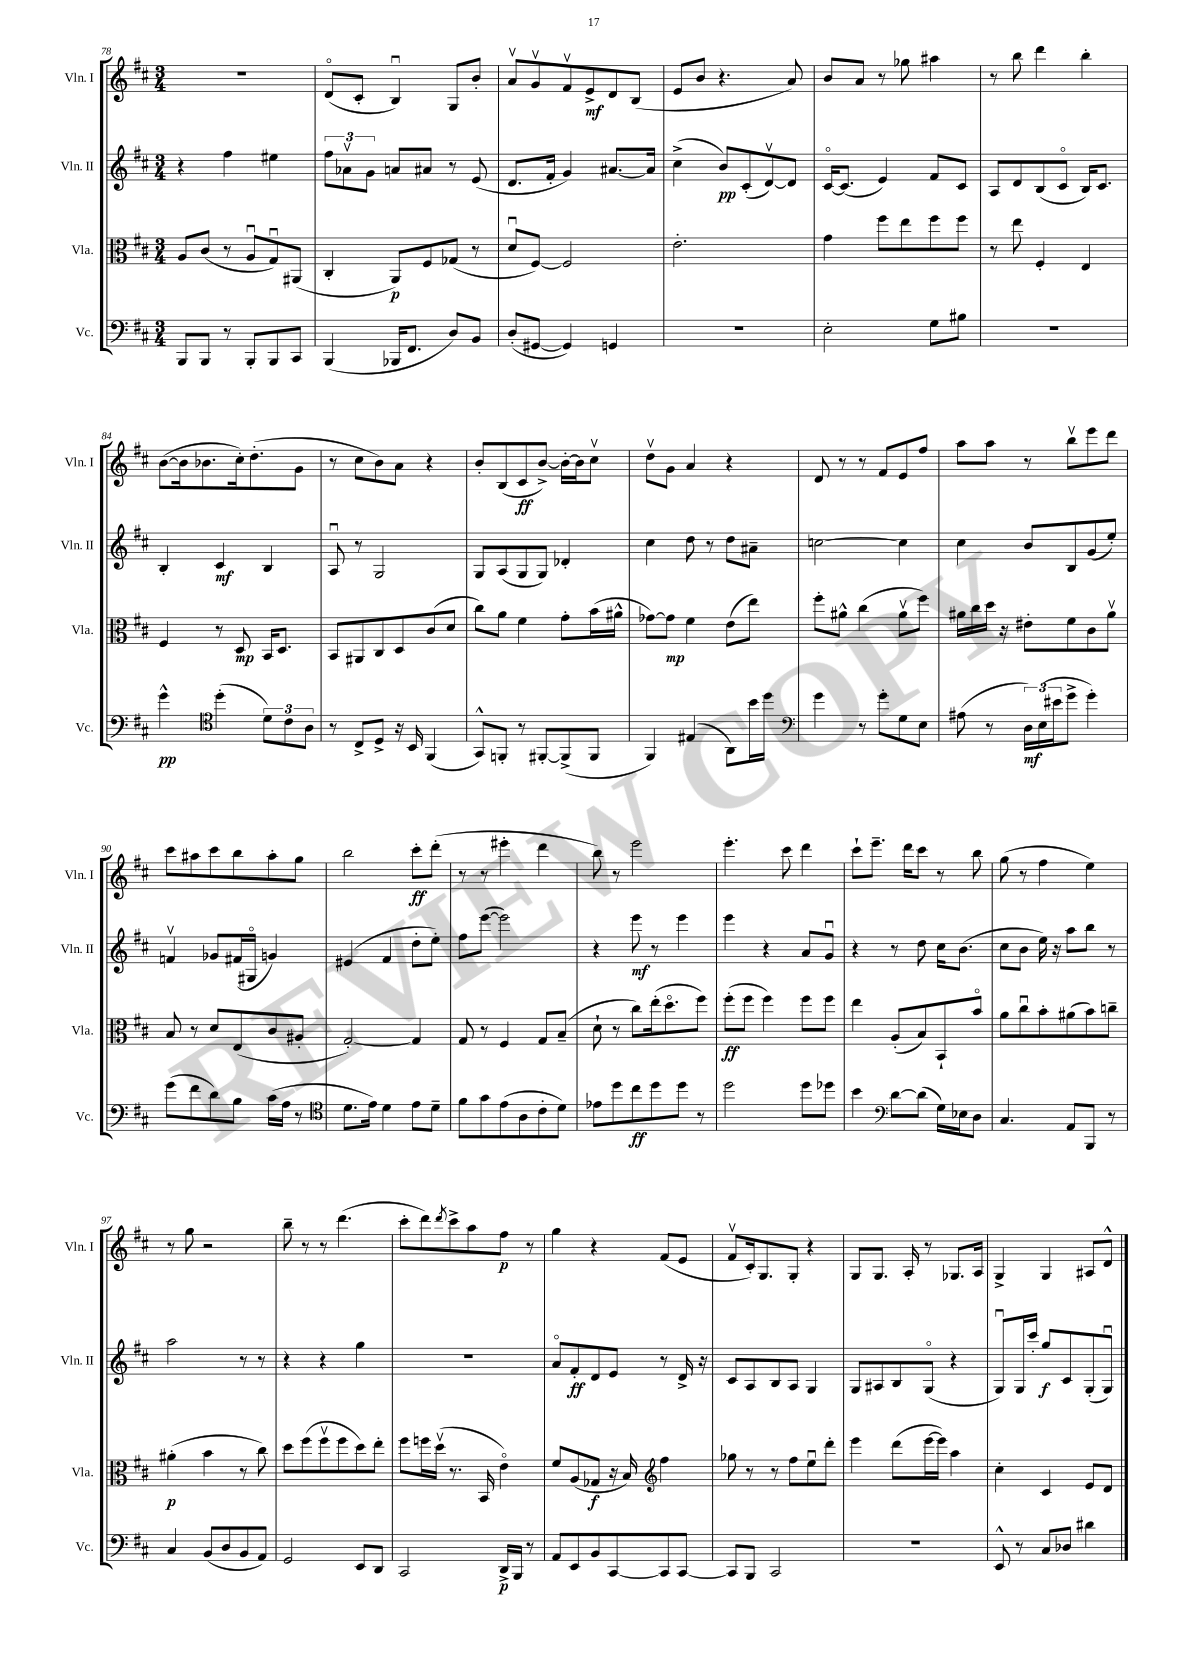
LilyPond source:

<<
\new StaffGroup <<
\new Staff = "s0" \with { instrumentName = "Vln. I" shortInstrumentName = "Vln. I" } {
    \clef treble \key d \major \numericTimeSignature \time 3/4
    R2. |
    d'8\flageolet( cis'8-. b4\downbow) g8 b'8-. |
    a'8\upbow g'8\upbow fis'8\upbow e'8->\mf d'8 b8( |
    e'8 b'8 r4. a'8) |
    b'8 a'8 r8 ges''8 ais''4 |
    r8 b''8 d'''4 b''4-. |
    b'8~( b'16 bes'8. cis''16-.) d''8.-.( g'8 |
    r8 cis''8 b'8) a'8 r4 |
    b'8-. b8( cis'8\ff b'8~->) b'16~-. b'16 cis''8\upbow |
    d''8\upbow g'8 a'4 r4 |
    d'8 r8 r8 fis'8 e'8 fis''8 |
    a''8 a''8 r8 b''8\upbow e'''8 d'''8 |
    cis'''8 ais''8 cis'''8 b''8 ais''8-. g''8 |
    b''2 cis'''8-.\ff d'''8-.( |
    r8 r8 eis'''4-. d'''4 |
    b''8) r8 e'''2 |
    e'''4.-. cis'''8 d'''4 |
    cis'''8-! e'''8.-- d'''16 cis'''8 r8 b''8 |
    g''8( r8 fis''4 e''4) |
    r8 g''8 r2 |
    b''8-- r8 r8 d'''4.( |
    cis'''8-. d'''8) \acciaccatura { d'''8 } cis'''8-> a''8 fis''8\p r8 |
    g''4 r4 fis'8( e'8 |
    fis'8\upbow cis'16-.) g8. g8-. r4 |
    g8 g8. a16-. r8 ges8. a16 |
    g4-> g4 ais8 d'8-^ \bar "|." |
}
\new Staff = "s1" \with { instrumentName = "Vln. II" shortInstrumentName = "Vln. II" } {
    \clef treble \key d \major \numericTimeSignature \time 3/4
    r4 fis''4 eis''4 |
    \tuplet 3/2 { fis''8 aes'8\upbow g'8 } a'8 ais'8 r8 e'8( |
    d'8. fis'16-. g'4) ais'8.~ ais'16 |
    cis''4->( b'8\pp) cis'8-.( d'8~\upbow) d'8 |
    cis'16~\flageolet cis'8.( e'4) fis'8 cis'8 |
    a8 d'8 b8( cis'8\flageolet b16) cis'8. |
    b4-. cis'4\mf b4 |
    a8\downbow r8 g2 |
    g8 a8( g8 g8) des'4-. |
    cis''4 d''8 r8 d''8 ais'8-- |
    c''2~ c''4 |
    cis''4 b'8 b8 g'8( e''8-.) |
    f'4\upbow ges'8 fis'16( gis16\flageolet g'4) |
    eis'4( fis'4 d''8-. e''8-.) |
    fis''8 e'''8~( e'''2) |
    r4 e'''8\mf r8 e'''4 |
    e'''4 r4 a'8 g'8\downbow |
    r4 r8 d''8 cis''16 b'8.( |
    cis''8 b'8 e''16) r16 a''8 b''8 r8 |
    a''2 r8 r8 |
    r4 r4 g''4 |
    R2. |
    a'8\flageolet fis'8-.\ff d'8 e'8 r8 d'16-> r16 |
    cis'8 a8 b8 a8 g4 |
    g8 ais8 b8 g8\flageolet( r4 |
    g8\downbow) g16 cis'''16-. g''8\f cis'8 g8-.( g8\downbow) \bar "|." |
}
\new Staff = "s2" \with { instrumentName = "Vla." shortInstrumentName = "Vla." } {
    \clef alto \key d \major \numericTimeSignature \time 3/4
    a8 cis'8( r8 a8\downbow g8\downbow) ais,8( |
    cis4-. a,8\p) fis8 ges8( r8 |
    d'8\downbow fis8~) fis2 |
    e'2.-. |
    g'4 fis''8 e''8 fis''8 fis''8 |
    r8 e''8 fis4-. e4 |
    fis4 r8 d8\mp b,16 d8. |
    b,8 ais,8 cis8 d8 cis'8( d'8 |
    cis''8) a'8 fis'4 g'8-. b'16( ais'16-^ |
    ges'8~) ges'8\mp fis'4 e'8( e''8) |
    fis''8-. ais'8-^ cis''4( ais'8\upbow fis''8) |
    ais'16 cis''16 d''16 r16 eis'8-. fis'8 cis'8 ais'8\upbow |
    b8 r8 d'8 e8( cis'8 ais8-. |
    g2~-.) g4 |
    g8 r8 fis4 g8 b8--( |
    d'8-! r8 cis''8) e''16-.( d''8.\flageolet fis''8) |
    fis''8-.\ff( fis''8 fis''4) fis''8 fis''8 |
    e''4 a8-.( b8) b,8-! b'8\flageolet |
    a'8 cis''8\downbow b'8-. ais'8( b'8) c''8-- |
    ais'4-.\p( b'4 r8 cis''8) |
    d''8 fis''8( fis''8\upbow fis''8 d''8) e''8-. |
    fis''8 f''16 d''16\upbow( r8. b,16 e'4\flageolet) |
    fis'8 a8( ges8\f r16 b16) \clef treble fis''4 |
    ges''8 r8 r8 fis''8 e''8\downbow d'''8-. |
    e'''4 d'''8( e'''16~ e'''16) a''4 |
    cis''4-. cis'4 e'8 d'8 \bar "|." |
}
\new Staff = "s3" \with { instrumentName = "Vc." shortInstrumentName = "Vc." } {
    \clef bass \key d \major \numericTimeSignature \time 3/4
    b,,8 b,,8 r8 b,,8-. b,,8 cis,8 |
    b,,4( bes,,16 fis,8. d8) b,8 |
    d8-.( gis,8~ gis,4) g,4 |
    R2. |
    e2-. g8 bis8 |
    R2. |
    g'4-^\pp \clef tenor d''4-.( \tuplet 3/2 { d'8) cis'8 a8 } |
    r8 cis8-> d8-> r16 b,16 fis,4( |
    g,8-^) f,8-. r8 fis,8~-. fis,8->( fis,8 |
    fis,4) eis4( a,8) b'16 d''16 |
    \clef bass g'4 r8 g'8-. g8 e8 |
    ais8( r8 \tuplet 3/2 { d16\mf) e16( eis'16 } g'8-> g'4-.) |
    g'8( fis'8 d'8) b8 cis'16( a16 r8 |
    \clef tenor d'8. e'16) d'4 e'8 d'8-- |
    fis'8 g'8 e'8( a8 cis'8-. d'8) |
    ees'8 d''8 cis''8\ff d''8 d''8 r8 |
    d''2 d''8 des''8 |
    b'4 \clef bass d'8~ d'8( g16) ees16 d8 |
    cis4. a,8 b,,8 r8 |
    cis4 b,8( d8 b,8 a,8) |
    g,2 e,8 d,8 |
    cis,2 d,16->\p b,,16 r8 |
    a,8 e,8 b,8 cis,8~ cis,8 cis,8~ |
    cis,8 b,,8 cis,2 |
    R2. |
    e,8-^ r8 cis8 des8 dis'4 \bar "|." |
}
>>
>>
\layout { \context { \Score currentBarNumber = #78 } }
